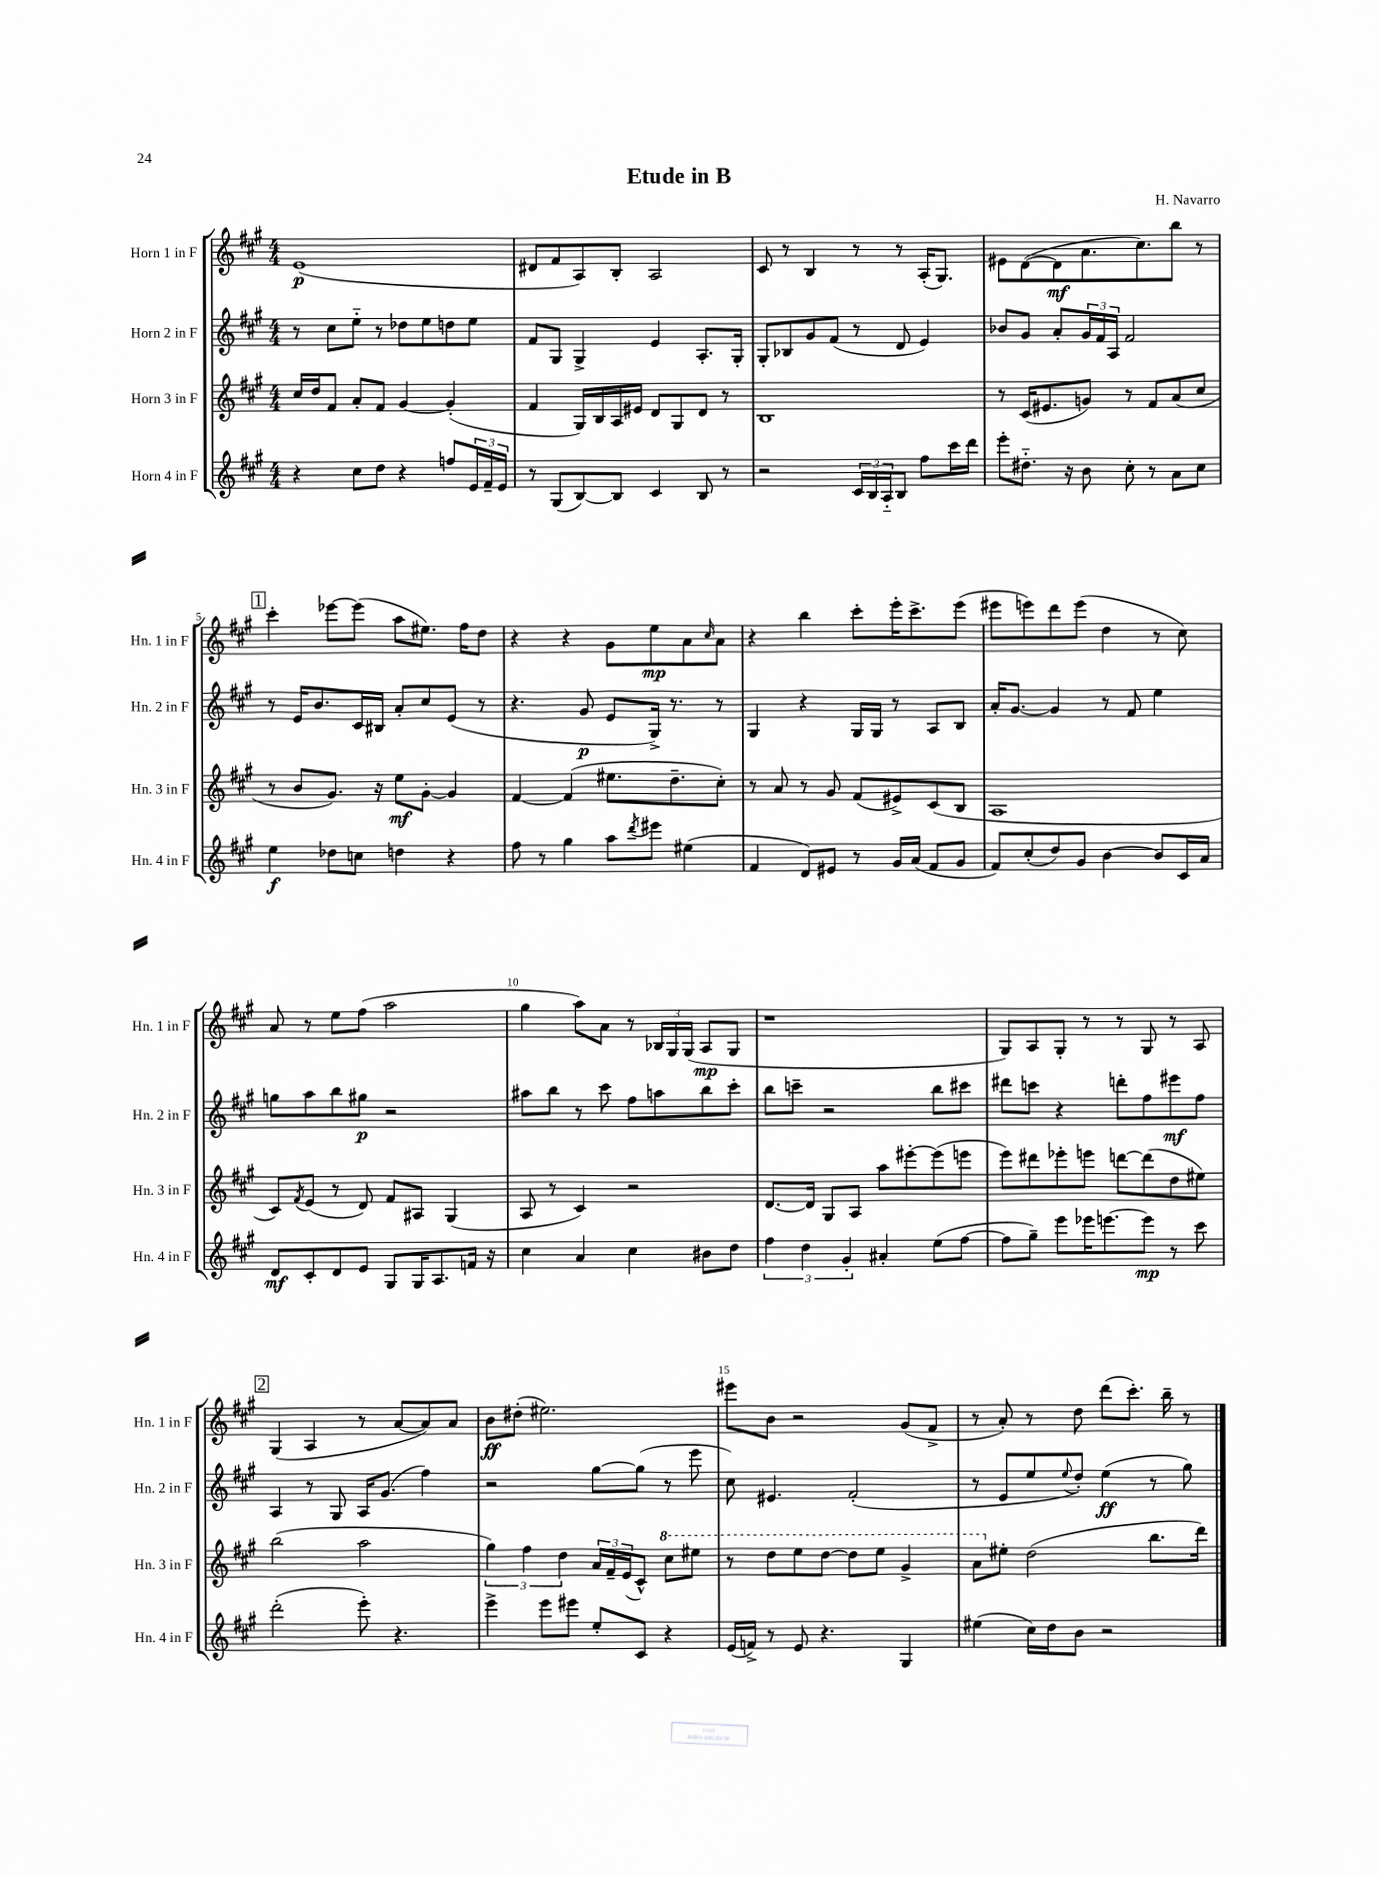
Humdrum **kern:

**kern	**kern	**kern	**kern
*staff4	*staff3	*staff2	*staff1
*clefG2	*clefG2	*clefG2	*clefG2
*k[f#c#g#]	*k[f#c#g#]	*k[f#c#g#]	*k[f#c#g#]
*M4/4	*M4/4	*M4/4	*M4/4
4r	16cc#	8r	(1e
.	16dd	.	.
.	8f#	8cc#	.
8cc#	8a'	8ee'~	.
8dd	8f#	8r	.
4r	[4g#	8dd-	.
.	.	8ee	.
8ff	(4g#']	8dd	.
24e	.	8ee	.
24f#~	.	.	.
24e	.	.	.
=	=	=	=
8r	4f#	8f#	8d#
(8G#	.	8G#	8f#
[8B)	16G#)	4G#^	8A)
.	16B	.	.
8B]	16A	.	8B'
.	16e#	.	.
4c#	8d	4e	2A
.	8G#	.	.
8B	8d	8.A'	.
8r	8r	.	.
.	.	16G#'	.
=	=	=	=
2r	1B	8G#'	8c#
.	.	8B-	8r
.	.	8g#	4B
.	.	(8f#	.
24c#	.	8r	8r
24B	.	.	.
24A'~	.	.	.
8B	.	8d	8r
8ff#	.	4e)	(16A'
.	.	.	8.G#)
16ccc#	.	.	.
16ddd	.	.	.
=	=	=	=
8eee'	8r	8b-	8e#
8.dd#'~	(16c#	8g#	([8d
.	8.e#	.	.
.	.	8a'	8d]
16r	.	.	.
8b	8g)	24g#	8.a
.	.	24f#	.
.	.	24A	.
8cc#'	8r	2f#	.
.	.	.	8.cc#)
8r	8f#	.	.
8a	(8a	.	8bb
8cc#	8cc#	.	8r
=	=	=	=
4ee	8r	8r	4ccc#'
.	8b	16e	.
.	.	8.b	.
8dd-	8.g#)	.	[8eee-
8cc	.	16c#	(8eee-]
.	16r	16B#	.
4dd	8ee	8a'	8aa
.	[8g#'	8cc#	8.ee#)
4r	4g#]	(8e	.
.	.	.	16ff#
.	.	8r	8dd
=	=	=	=
8ff#	[4f#	4.r	4r
8r	.	.	.
4gg#	(4f#]	.	4r
.	.	8g#	.
8aa	8.ee#	8e	8g#
8qddd	.	.	.
8eee#	.	16G#^)	8ee
.	8.dd~	8.r	.
(4ee#	.	.	8a
.	.	.	16qqcc#
.	8cc#')	8r	8a
=	=	=	=
4f#	8r	4G#	4r
.	8a	.	.
8d)	8r	4r	4bb
8e#	8g#	.	.
8r	(8f#	16G#	8ccc#'
.	.	16G#	.
16g#	8e#^)	8r	16eee'
(16a	.	.	8.ccc#^
8f#	(8c#	8A	.
8g#	8B	8B	(8eee
=	=	=	=
8f#)	1A	16a'	8eee#
.	.	[8.g#	.
(8cc#'	.	.	8eee)
8dd)	.	4g#]	8ddd
8g#	.	.	(8eee
[4b	.	8r	4dd
.	.	8f#	.
8b]	.	4ee	8r
16c#	.	.	8cc#)
16a	.	.	.
=	=	=	=
8d	8c#)	8gg	8a
.	8qf#	.	.
8c#'	(8e	8aa	8r
8d	8r	8bb	8ee
8e	8d)	8gg#	(8ff#
8G#	8f#	2r	2aa
16G#	8A#	.	.
8.A	.	.	.
.	(4G#	.	.
16f	.	.	.
16r	.	.	.
=	=	=	=
4cc#	8A	8aa#	4gg#
.	8r	8bb	.
4a	4c#)	8r	8aa)
.	.	8ccc#	8a
4cc#	2r	8ff#	8r
.	.	8aa	24B-
.	.	.	24G#
.	.	.	(24G#
8b#	.	8bb	8A
8dd	.	8ccc#'	8G#
=	=	=	=
6ff#	[8.d	8bb	1r
.	.	8ccc~	.
6dd	.	.	.
.	16d]	.	.
.	8G#	2r	.
6g#'	.	.	.
.	8A	.	.
4a#'	8aa	.	.
.	[8eee#'	.	.
(8ee	(8eee#]	8bb	.
[8ff#	8eee	8ccc#	.
=	=	=	=
8ff#]	8eee)	8ddd#	8G#)
8gg#~)	8ddd#	8ccc	8A
8eee	8eee-'	4r	8G#'
16eee-	8eee	.	8r
[8.eee	.	.	.
.	[8ddd	8ddd'	8r
8eee]	(8ddd]	8ff#	8G#
8r	8dd	8eee#	8r
8ccc#	8ee#)	8ff#	8A
=	=	=	=
(2ddd'	(2bb	4A	(4G#
.	.	8r	4A
.	.	8G#	.
8eee')	2aa	16A	8r
.	.	(8.g#	.
4.r	.	.	[8a
.	.	4ff#)	8a])
.	.	.	8a
=	=	=	=
4eee^	6gg#)	2r	8b
.	.	.	(8dd#'
.	6ff#	.	.
8eee	.	.	2.ee#)
.	6dd	.	.
8eee#	.	.	.
8ee'	24a	[8gg#	.
.	24f#~	.	.
.	(24e	.	.
8c#	8c#^^)	(8gg#]	.
4r	8ccc#	8r	.
.	8eee#	8eee	.
=	=	=	=
(16e	8r	8cc#)	8eee#
16f^)	.	.	.
8r	8ddd	4.e#	8b
8e	8eee	.	2r
4.r	[8ddd	.	.
.	8ddd]	(2f#'	.
.	8eee	.	.
4G#	4gg#^	.	(8g#
.	.	.	8f#^
=	=	=	=
(4ee#	8aa	8r	8r
.	8ee#'	8e	8a')
16cc#)	(2dd	8ee	8r
16dd	.	.	.
.	.	8qqee	.
8b	.	8dd')	8dd
2r	.	(4ee	(8ddd
.	.	.	8.ccc#')
.	8.bb	8r	.
.	.	.	16bb~
.	.	8gg#)	8r
.	16ddd)	.	.
==	==	==	==
*-	*-	*-	*-
